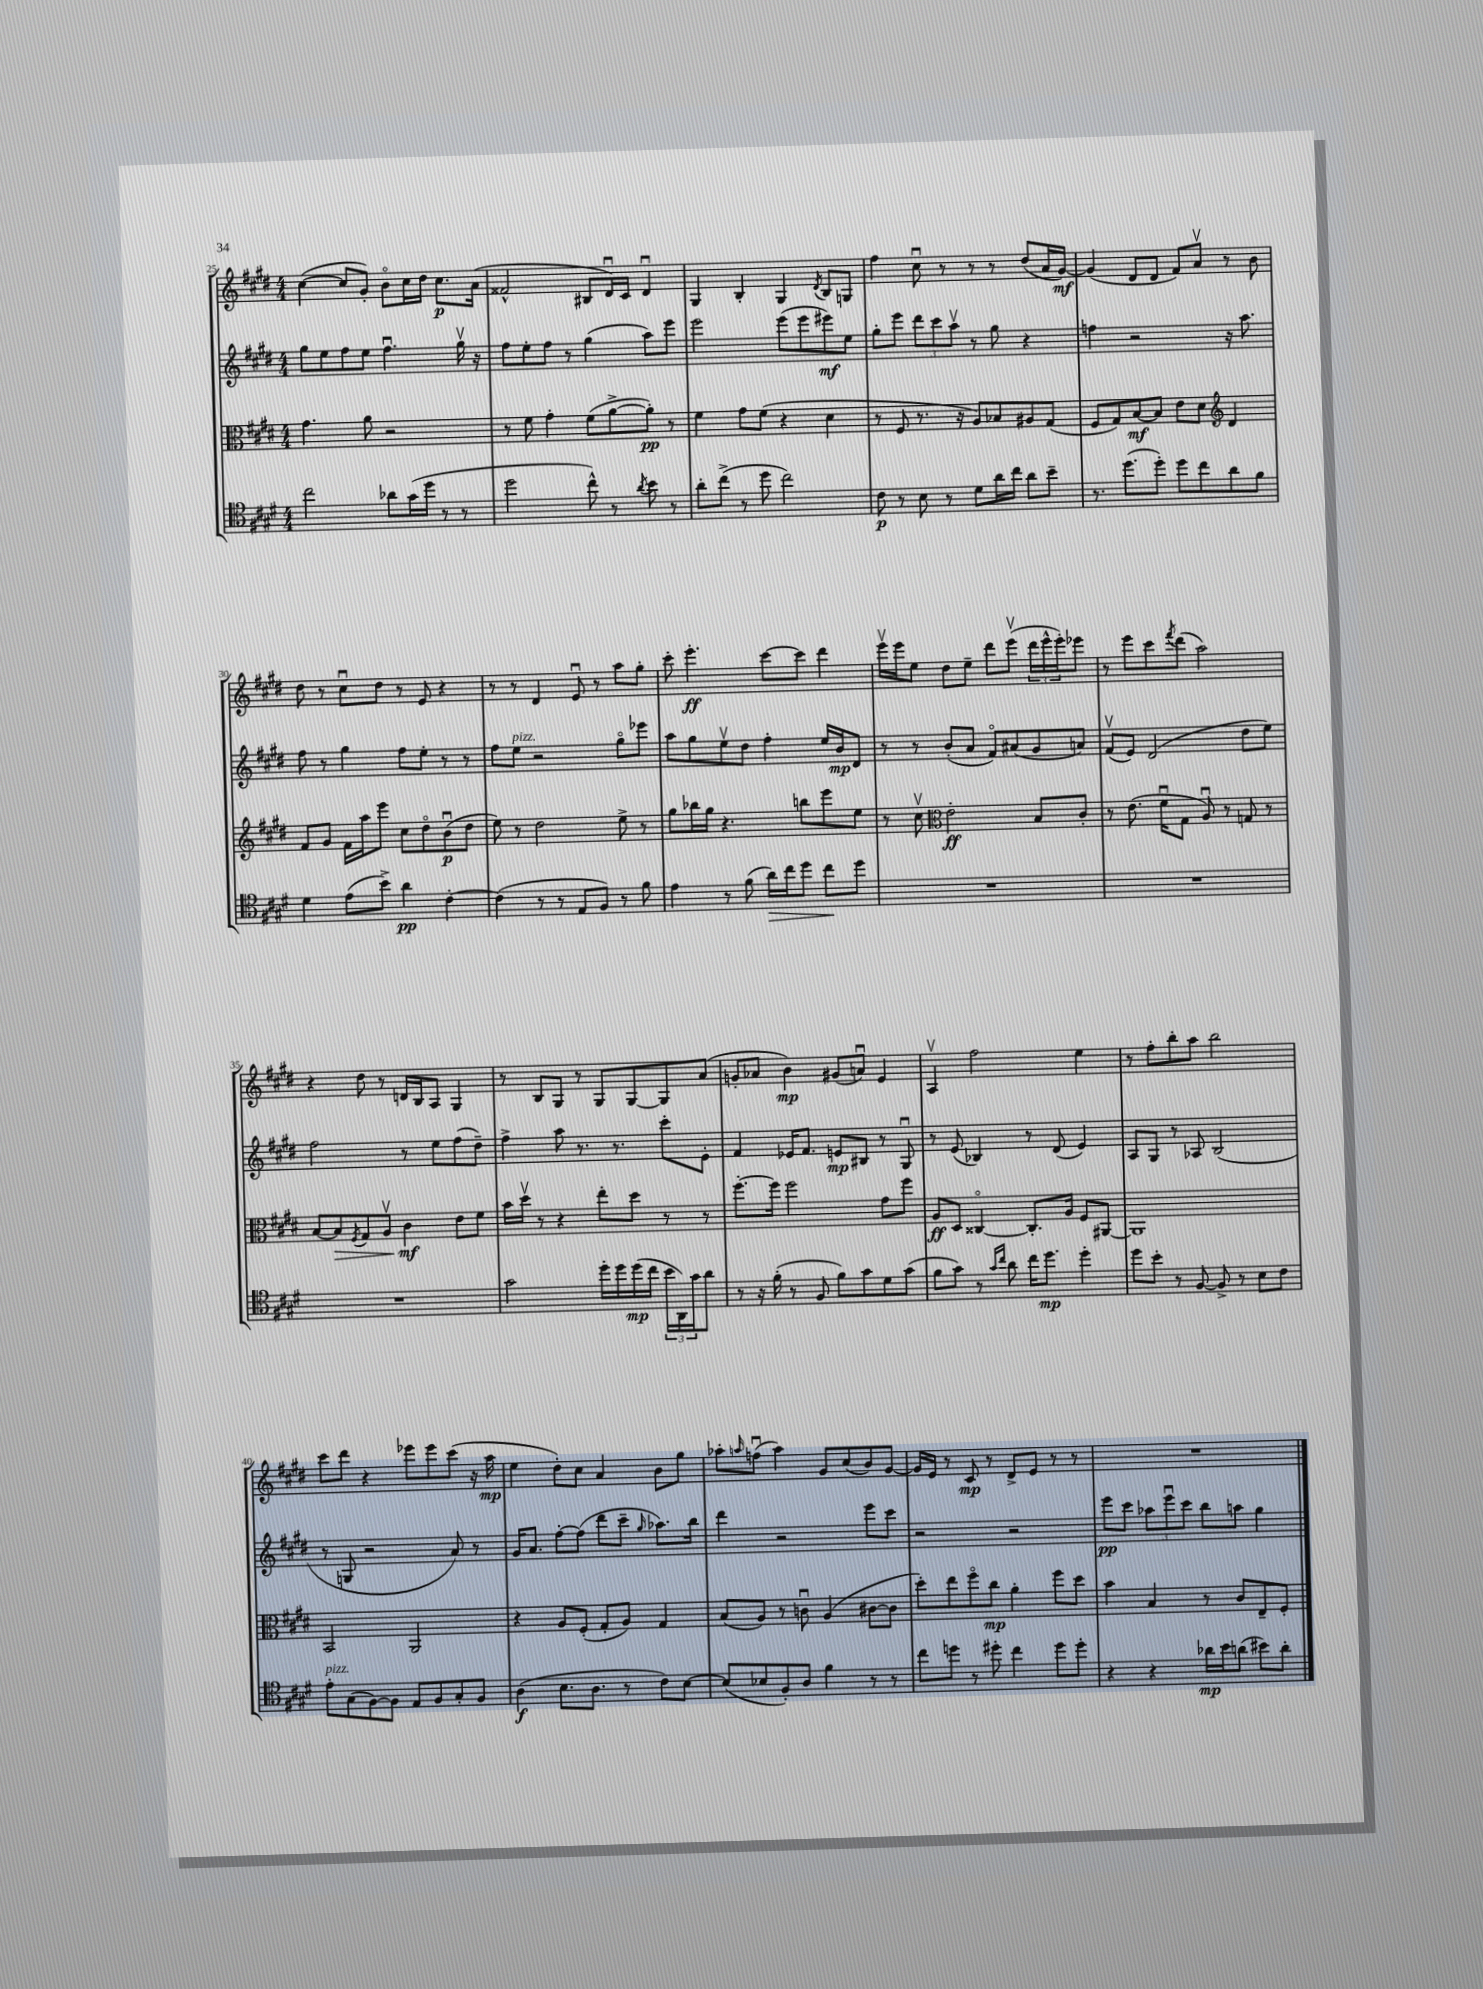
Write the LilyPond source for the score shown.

<<
\new StaffGroup <<
\new Staff = "s0" {
    \clef treble \key e \major \numericTimeSignature \time 4/4
    cis''4~( cis''8 gis'8-.) b'8\flageolet cis''16 dis''16 cis''8.\p a'16( |
    fisis'2-^ bis8 dis'16\downbow) cis'16 dis'4\downbow |
    gis4 b4-. gis4 \acciaccatura { dis'8 } b8 g8 |
    fis''4 cis''8\downbow r8 r8 r8 dis''8( a'16 gis'16~\mf) |
    gis'4( dis'8 dis'8 fis'8) a'8\upbow r8 b'8 |
    dis''8 r8 cis''8\downbow dis''8 r8 e'8 r4 |
    r8 r8 dis'4 e'8\downbow r8 a''8 gis''8-. |
    cis'''8-. e'''4.-.\ff cis'''8~ cis'''8 dis'''4 |
    e'''16\upbow e'''16 e''8 dis''8 e''8-- dis'''8 e'''8\upbow( \tuplet 3/2 { dis'''16 e'''16-^ e'''16-.) } ees'''8 |
    r8 e'''8 cis'''8 \acciaccatura { fis'''8 } dis'''8( a''2) |
    r4 dis''8 r8 d'16 b16 a8 gis4 |
    r8 b8 gis8 r8 gis8 gis8~ gis8 a'8( |
    g'8-. aes'8 b'4\mp) gis'8( a'8\downbow) e'4 |
    a4\upbow fis''2 e''4 |
    r8 fis''8-. b''8-. a''8 b''2 |
    cis'''8 dis'''8 r4 ees'''8 ees'''8 cis'''8( r16 a''16\mp |
    e''4 dis''8-.) cis''8 a'4 b'8 gis''8 |
    aes''8-. \grace { a''16 } f''8\downbow( a''4) gis'8 cis''8( b'8) gis'8~ |
    gis'16 e'16 r8 cis'8\mp r8 dis'8-> e'8 r8 r8 |
    R1 \bar "|." |
}
\new Staff = "s1" {
    \clef treble \key e \major \numericTimeSignature \time 4/4
    gis''8 e''8 fis''8 e''8 fis''4.\downbow gis''16\upbow r16 |
    fis''8 e''8-. fis''8 r8 gis''4( a''8) e'''8 |
    e'''2 e'''8( e'''8 eis'''8\mf) e''8 |
    gis''8-. e'''8 \tuplet 3/2 { dis'''8 cis'''8 a''8\upbow } r8 gis''8 r4 |
    f''4 r2 r16 a''8. |
    fis''8 r8 gis''4 fis''8 e''8-. r8 r8 |
    fis''8 e''8^\markup { \italic "pizz." } r2 gis''8\flageolet ees'''8 |
    a''8 gis''8 e''8\upbow dis''8 fis''4-. e''16 b'16\mp dis'8 |
    r8 r8 b'8-.( a'8 fis'8\flageolet) ais'8( gis'8 a'8) |
    fis'8\upbow( e'8) dis'2( dis''8 e''8) |
    fis''2 r8 e''8 fis''8( dis''8--) |
    fis''4-> a''8 r8. r8. cis'''8-. e'8-. |
    fis'4 ees'16 fis'8. e'8\mp bis8 r8 gis8\downbow |
    r8 e'8( bes4) r8 dis'8( e'4) |
    a8 gis8 r8 aes8 b2( |
    r8 g8 r2 a'8) r8 |
    gis'16 a'8. fis''8~-. fis''8( dis'''8 cis'''8-- \grace { gis''16 } aes''8.) b''16 |
    dis'''4 r2 e'''8 cis'''8 |
    r2 r2 |
    e'''8\pp cis'''8 \tuplet 3/2 { aes''8 e'''8\downbow cis'''8 } b''8 a''8 gis''4 \bar "|." |
}
\new Staff = "s2" {
    \clef alto \key e \major \numericTimeSignature \time 4/4
    gis'4. a'8 r2 |
    r8 fis'8 gis'4-. fis'8( a'8~-> a'8-.\pp) r8 |
    fis'4 gis'8 fis'8( r4 dis'4 |
    r8 fis8 r8. r16 a8) bes8 ais8 gis8( |
    fis8 gis8) b8~\mf b8 e'8 dis'8 \clef treble dis'4 |
    fis'8 gis'8 fis'16 a''16 e'''8 cis''8 dis''8\flageolet b'8\downbow\p( dis''8 |
    e''8) r8 dis''2 e''8-> r8 |
    gis''8 bes''16 gis''16 r4. b''8 e'''8 e''8 |
    r8 cis''8\upbow \clef alto e'2-.\ff b8 cis'8-. |
    r8 e'8.( fis'16\downbow gis8 a8\downbow) r8 g8 r8 |
    b8~ b8\> \acciaccatura { fis8 } gis8 a8\upbow cis'4\mf\! e'8 fis'8 |
    b'16 dis''16\upbow r8 r4 e''8-. dis''8 r8 r8 |
    fis''8.~-. fis''16 fis''2 gis'8 fis''8 |
    a8\ff dis8 cisis4~\flageolet cisis8.-. a16 fis8 ais,8~ |
    ais,1 |
    b,2 a,2 |
    r4 a8 fis8-.( gis8-. a8) gis4 |
    b8( a8) r8 c'8\downbow a4( cis'8~ cis'8 |
    dis''8-.) e''8 fis''8\flageolet cis''8\mp a'4-. fis''8 dis''8 |
    b'4 b4 r8 cis'8 e8-- fis8-. \bar "|." |
}
\new Staff = "s3" {
    \clef tenor \key e \major \numericTimeSignature \time 4/4
    cis''2 aes'8 gis'16( dis''16 r8 r8 |
    dis''2 cis''8-^) r8 \acciaccatura { a'8 } b'8 r8 |
    a'8-. cis''8->( r8 dis''8 cis''2) |
    cis'8\p r8 b8 r8 dis'8 a'16 cis''16 a'8 b'8-- |
    r8. dis''8.( dis''8-.) dis''8 cis''8 a'8 fis'8 |
    dis'4 e'8( b'8->) a'4\pp cis'4~-. |
    cis'4( r8 r8 e8 fis8) r8 fis'8 |
    e'4 r8 fis'8( a'16\>) cis''16 dis''8 cis''8\! dis''8 |
    R1 |
    R1 |
    R1 |
    gis'2 dis''16-. dis''16 dis''16\mp( cis''16 \tuplet 3/2 { b'16 a,16) gis'16 } a'8 |
    r8 r16 fis'16-.( r8 fis8 fis'8) gis'8 dis'8 gis'8( |
    fis'8 gis'8) r8 \grace { gis'16 cis''16 } a'8 cis''16 dis''8.\mp dis''4-. |
    dis''8 b'8-. r8 fis8~ fis8-> r8 b8 cis'8 |
    e'8-.^\markup { \italic "pizz." } gis8( fis8~) fis8 e8 fis8 gis8-. fis8 |
    a4\f( b8. a8. r8 cis'8) b8~ |
    b8( bes8 fis8-.) a8 fis'4 r8 r8 |
    cis''8 d''8 r8 dis''8-. cis''4 dis''8 dis''8-. |
    r4 r4 aes'16\mp b'16 a'8( bis'8) a'8-. \bar "|." |
}
>>
>>
\layout { \context { \Score currentBarNumber = #25 } }
